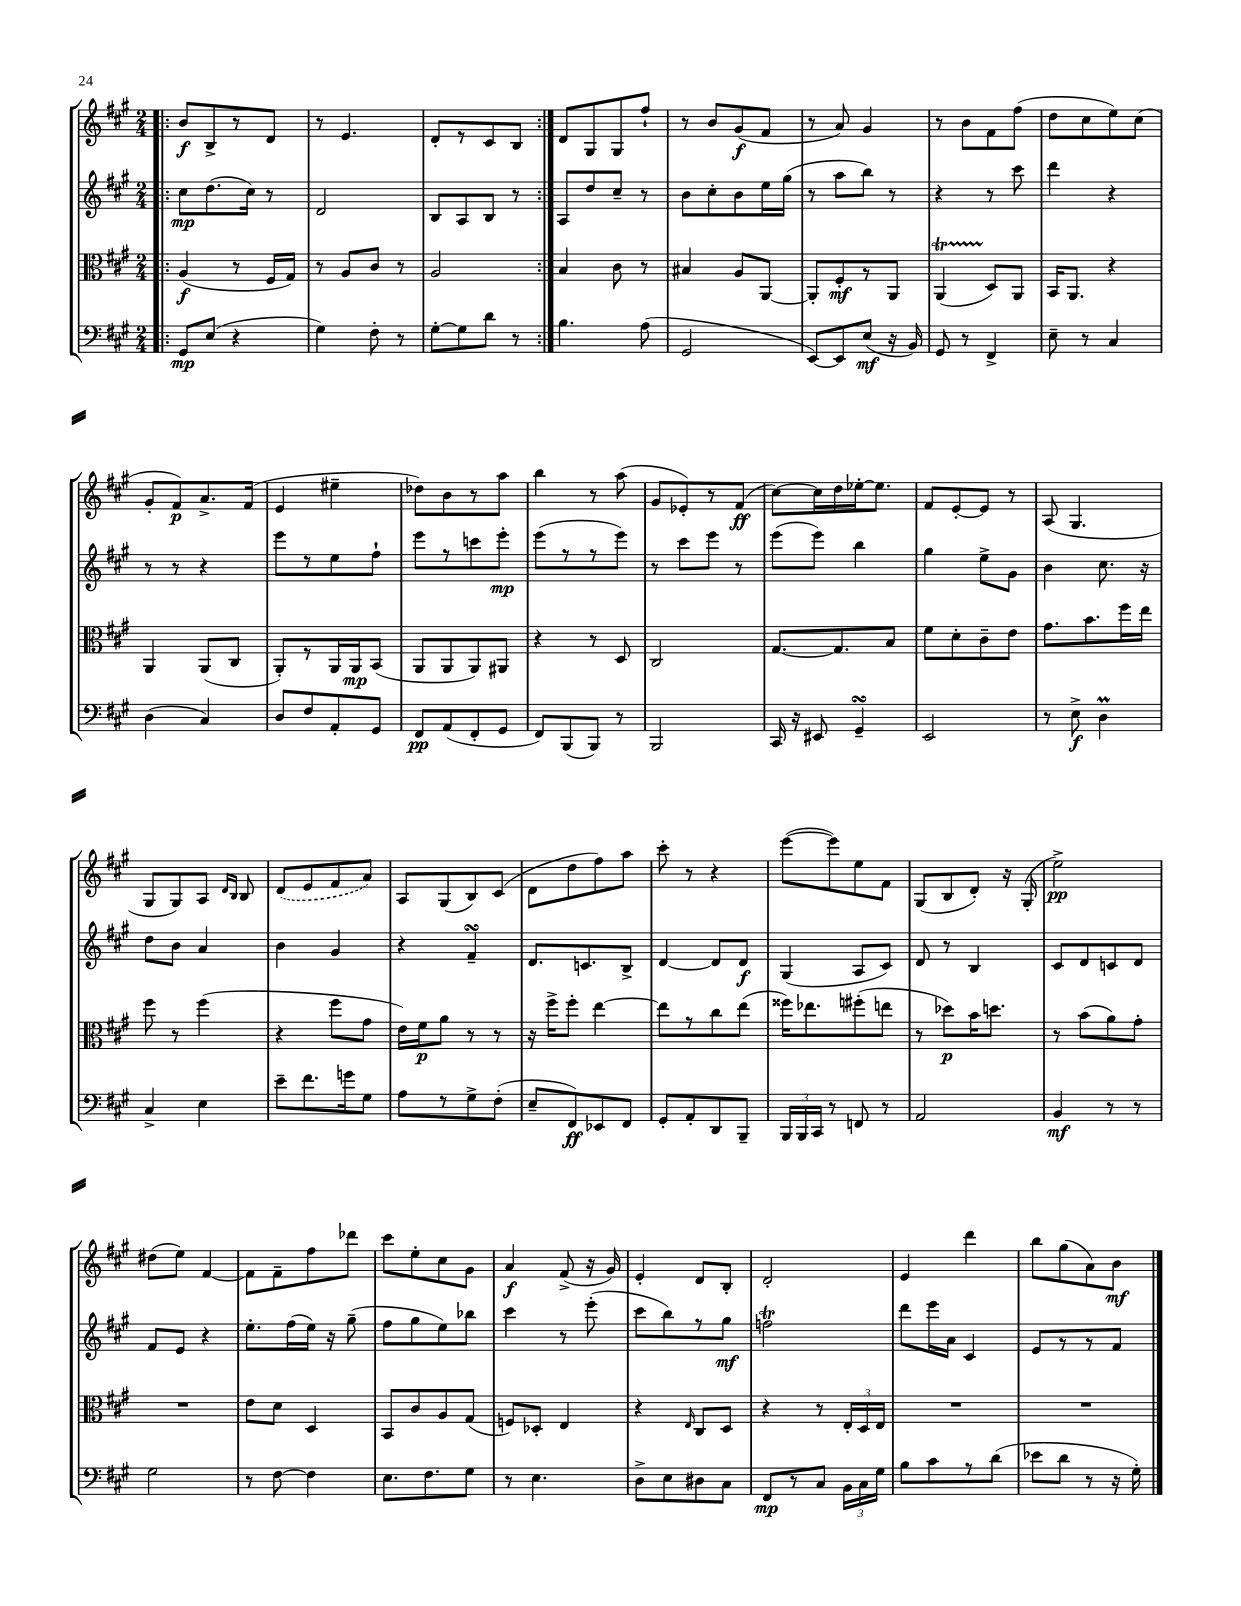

**kern	**kern	**kern	**kern
*staff4	*staff3	*staff2	*staff1
*clefF4	*clefC3	*clefG2	*clefG2
*k[f#c#g#]	*k[f#c#g#]	*k[f#c#g#]	*k[f#c#g#]
*M2/4	*M2/4	*M2/4	*M2/4
=!|:	=!|:	=!|:	=!|:
8GG#	(4A	8cc#	8b
(8E	.	(8.dd	8B^
4r	8r	.	8r
.	.	16cc#)	.
.	16F#	8r	8d
.	16G#)	.	.
=	=	=	=
4G#)	8r	2d	8r
.	8A	.	4.e
8F#'	8c#	.	.
8r	8r	.	.
=	=	=	=
[8G#'	2A	8B	8d'
8G#]	.	8A	8r
8d	.	8B	8c#
8r	.	8r	8B
=:|!	=:|!	=:|!	=:|!
4.B	4B	8A	8d
.	.	8dd	8G#
.	8c#	8cc#~	8G#
(8A	8r	8r	8ff#`
=	=	=	=
2GG#	4B#	8b	8r
.	.	8cc#'	8b
.	8A	8b	(8g#
.	[8AA	16ee	8f#
.	.	(16gg#	.
=	=	=	=
[8EE)	8AA']	8r	8r
8EE]	8F#'	8aa	8a)
(8E	8r	8bb)	4g#
16r	8AA	8r	.
16BB)	.	.	.
=	=	=	=
8GG#	(4AA	4r	8r
8r	.	.	8b
4FF#^	8D)	8r	8f#
.	8AA	8ccc#	(8ff#
=	=	=	=
8E~	16BB	4ddd	8dd
.	8.AA	.	.
8r	.	.	8cc#
4C#	4r	4r	8ee)
.	.	.	(8cc#
=	=	=	=
(4D	4AA	8r	8g#'
.	.	8r	8f#)
4C#)	(8AA	4r	8.a^
.	8C#	.	.
.	.	.	(16f#
=	=	=	=
8D	8AA')	8eee	4e
8F#	8r	8r	.
8AA'	16AA	8ee	4ee#~
.	16AA	.	.
8GG#	(8BB	8ff#`	.
=	=	=	=
8FF#	8AA	8eee	8dd-)
(8AA	8AA	8r	8b
8FF#'	8AA)	8ccc	8r
8GG#	8AA#	8eee'	8aa
=	=	=	=
8FF#)	4r	(8eee	4bb
(8BBB	.	8r	.
8BBB)	8r	8r	8r
8r	8D	8eee)	(8aa
=	=	=	=
2BBB	2C#	8r	8g#
.	.	8ccc#	8e-')
.	.	8eee	8r
.	.	8r	(8f#
=	=	=	=
16CC#	[8.G#	(8eee	[8cc#)
16r	.	.	.
8EE#	.	8eee)	16cc#]
.	8.G#]	.	16dd
4GG#~	.	4bb	[16ee-'
.	.	.	8.ee-]
.	8B	.	.
=	=	=	=
2EE	8f#	4gg#	8f#
.	8d'	.	[8e'
.	8c#~	8ee^	8e]
.	8e	8g#	8r
=	=	=	=
8r	8.g#	4b	(8A
8E^	.	.	4.G#
.	8.b	.	.
4D	.	8.cc#	.
.	16ff#	.	.
.	16ee	16r	.
=	=	=	=
4C#^	8ff#	8dd	8G#
.	8r	8b	8G#)
4E	(4ff#	4a	8A
.	.	.	16qqd
.	.	.	16qqB
.	.	.	8B
=	=	=	=
8e~	4r	4b	(8d
8.f#	.	.	8e
.	8ff#	4g#	8f#
16g	.	.	.
8G#	8g#	.	8a)
=	=	=	=
8A	16e)	4r	8A
.	16f#	.	.
8r	8a	.	(8G#
8G#^	8r	4f#~	8B)
(8F#'	8r	.	(8c#
=	=	=	=
8E~	16r	8.d	8d
.	16ff#^	.	.
8FF#)	8ff#'	.	8dd
.	.	8.c	.
8EE-	[4ee	.	8ff#)
8FF#	.	8B^	8aa
=	=	=	=
8GG#'	8ee]	[4d	8ccc#'
8AA'	8r	.	8r
8DD	8cc#	8d]	4r
8BBB~	(8ee	8d	.
=	=	=	=
24BBB	16ff##)	(4G#	([8eee
24BBB	.	.	.
.	8.ee-	.	.
24CC#	.	.	.
8r	.	.	8eee])
8FF	(8ff#'	8A	8ee
8r	8ee	8c#)	8f#
=	=	=	=
2AA	8r	8d	(8G#
.	8dd-)	8r	8B
.	16b	4B	8d')
.	8.dd	.	.
.	.	.	16r
.	.	.	(16G#'
=	=	=	=
4BB	8r	8c#	2ee^)
.	(8b	8d	.
8r	8a)	8c	.
8r	8g#'	8d	.
=	=	=	=
2G#	2r	8f#	(8dd#
.	.	8e	8ee)
.	.	4r	[4f#
=	=	=	=
8r	8e	8.ee'	8f#]
[8F#	8d	.	8f#~
.	.	(16ff#	.
4F#]	4D	16ee)	8ff#
.	.	16r	.
.	.	(8gg#~	8ddd-
=	=	=	=
8.E	8BB	8ff#	8ccc#
.	8c#	8gg#	8ee'
8.F#	.	.	.
.	8A	8ee)	8cc#
8G#	(8G#	8bb-	8g#
=	=	=	=
8r	8F)	4ccc#	4a
4.E	8D-'	.	.
.	4E	8r	(8f#^
.	.	(8eee'	16r
.	.	.	16g#)
=	=	=	=
8D^	4r	8ccc#	4e'
8E	.	8bb)	.
.	16qqE	.	.
8D#	8C#	8r	8d
8C#	8D	8gg#	8B'
=	=	=	=
8FF#	4r	2ff	2d'
8r	.	.	.
8C#	8r	.	.
24BB	24E'	.	.
24C#	24D	.	.
24G#	24E	.	.
=	=	=	=
8B	2r	8ddd	4e
8c#	.	16eee	.
.	.	16a	.
8r	.	4c#	4ddd
(8d	.	.	.
=	=	=	=
8e-	2r	8e	8bb
8d	.	8r	(8gg#
8r	.	8r	8a)
16r	.	8f#	8b
16G#')	.	.	.
==	==	==	==
*-	*-	*-	*-
